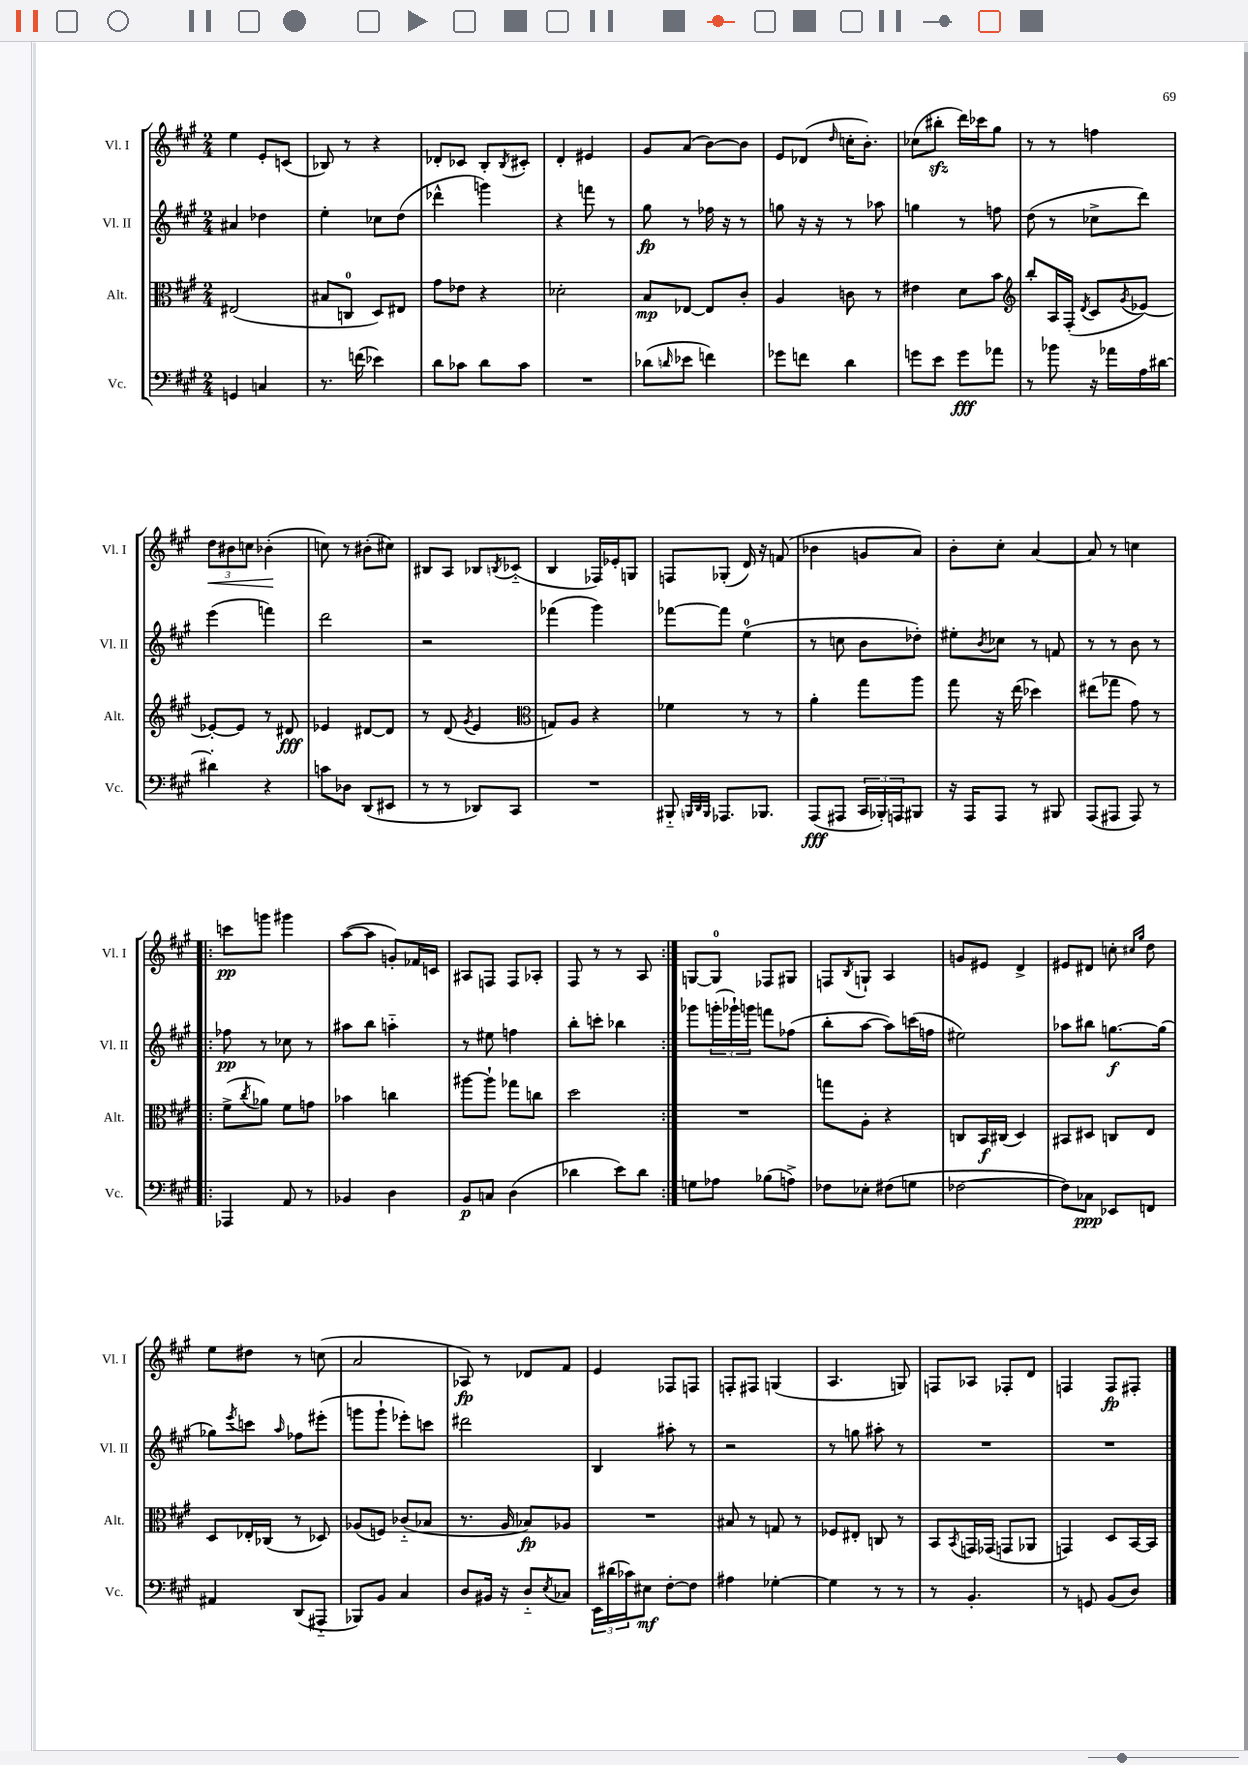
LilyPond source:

<<
\new StaffGroup <<
\new Staff = "s0" \with { instrumentName = "Vl. I" shortInstrumentName = "Vl. I" } {
    \clef treble \key a \major \numericTimeSignature \time 2/4
    e''4 e'8-. c'8( |
    bes8) r8 r4 |
    des'8-. ces'8 b8-. \acciaccatura { b8 } cis'8-. |
    d'4-. eis'4 |
    gis'8 a'8( b'8~) b'8 |
    e'8 des'8( \grace { d''16 } c''16-. b'8.-.) |
    ces''8( bis''8-.\sfz d'''16) ces'''16 gis''8 |
    r8 r8 f''4 |
    \tuplet 3/2 { d''8\< bis'8 c''8 } bes'4-.\!( |
    c''8) r8 bis'8-.( cis''8) |
    bis8 a8 bes8 \acciaccatura { b8 } ces'8-_( |
    b4 fes16) ees'16-. g8 |
    f8 ges8-.( d'16) r16 f'8( |
    bes'4 g'8 a'8) |
    b'8-. cis''8-. a'4~ |
    a'8 r8 c''4 |
    \repeat volta 2 { c'''8\pp g'''8 gis'''4 |
    a''8~( a''8 g'8-.) fes'16 c'16 |
    ais8 f8 f8 aes8-. |
    fis8 r8 r8 a8 | }
    g8~ g8-0 fes8 gis8 |
    f8 \acciaccatura { b8 } g8-! a4 |
    g'8 eis'8 d'4-> |
    eis'8 dis'8 c''8-. \grace { cis''16 gis''16 } d''8 |
    e''8 dis''8 r8 c''8( |
    a'2 |
    aes8\fp) r8 des'8 fis'8 |
    e'4 fes8 f8 |
    f8-. fis8 g4( |
    a4. g8) |
    f8 aes8 fes8-. d'8 |
    f4 f8\fp fis8-. \bar "|." |
}
\new Staff = "s1" \with { instrumentName = "Vl. II" shortInstrumentName = "Vl. II" } {
    \clef treble \key a \major \numericTimeSignature \time 2/4
    ais'4 des''4 |
    e''4-. ces''8 d''8( |
    des'''4-^ g'''4) |
    r4 f'''8 r8 |
    gis''8\fp r8 fes''16 r16 r8 |
    g''8 r16 r16 r8 aes''8 |
    g''4 r8 f''8 |
    d''8( r8 ces''8-> d'''8) |
    e'''4( f'''4) |
    d'''2 |
    r2 |
    fes'''4( gis'''4) |
    fes'''8~ fes'''8 e''4-0( |
    r8 c''8 b'8 des''8-.) |
    eis''8-. \acciaccatura { b'8 } ces''8 r8 f'8 |
    r8 r8 b'8 r8 |
    \repeat volta 2 { fes''8\pp r8 ces''8 r8 |
    ais''8 b''8 a''4-_ |
    r8 eis''8 f''4 |
    b''8-. c'''8-. bes''4 | }
    ges'''8 \tuplet 3/2 { g'''16-.( ges'''16-!) g'''16 } f'''8 fes''8( |
    b''8-. a''8~ a''8) c'''16( f''16 |
    eis''2) |
    aes''8 bis''8 g''8.~\f g''16( |
    ges''8) \acciaccatura { e'''8 } c'''8 \grace { a''16 } fes''8 eis'''8-.( |
    g'''8 g'''8-! ees'''8-.) c'''8 |
    dis'''2 |
    b4 ais''8-. r8 |
    r2 |
    r8 g''8 ais''8-. r8 |
    R2 |
    R2 \bar "|." |
}
\new Staff = "s2" \with { instrumentName = "Alt." shortInstrumentName = "Alt." } {
    \clef alto \key a \major \numericTimeSignature \time 2/4
    eis2( |
    bis8 c8-0 d8) eis8 |
    gis'8 ees'8 r4 |
    des'2-. |
    b8\mp ees8~ ees8 cis'8-. |
    a4 c'8 r8 |
    eis'4 d'8 b'8 |
    \clef treble b''8-. a16 fis16-.( \acciaccatura { d'8 } cis'8 \acciaccatura { gis'8 } ees'8~) |
    ees'8~-. ees'8 r8 dis'8\fff |
    ees'4 dis'8~ dis'8 |
    r8 d'8( \acciaccatura { gis'8 } e'4 |
    \clef alto g8) a8 r4 |
    fes'4 r8 r8 |
    a'4-. gis''8 a''8 |
    gis''8 r16 e''16( des''4) |
    eis''8( ges''8 gis'8) r8 |
    \repeat volta 2 { fis'8->( \acciaccatura { cis''8 } aes'8) fis'8 g'8 |
    bes'4 c''4 |
    ais''8~ ais''8-! ges''8 c''8 |
    d''2 | }
    R2 |
    g''8 a8-. r4 |
    c8 b,16\f cis16( d4) |
    bis,8 dis8 c8 e8 |
    d8 ees16-. ces16( r8 des8) |
    aes8( f8) ces'8-_( bes8 |
    r8. a16 bes8\fp) aes8 |
    R2 |
    bis8 r8 g8 r8 |
    fes8 eis8-. c8 r8 |
    b,8 \acciaccatura { b,8 } g,16 ges,16( g,8 aes,8 |
    g,4) d8 b,16~ b,16 \bar "|." |
}
\new Staff = "s3" \with { instrumentName = "Vc." shortInstrumentName = "Vc." } {
    \clef bass \key a \major \numericTimeSignature \time 2/4
    g,4 c4 |
    r8. f'16( ees'4) |
    d'8 ces'8 d'8 ces'8 |
    R2 |
    des'8( \grace { d'16 } ees'8 f'4) |
    ges'8 f'8 d'4 |
    g'8 e'8 g'8\fff aes'8 |
    r8 bes'8 r16 aes'16 a16 dis'16~ |
    dis'4-. r4 |
    c'8 des8 d,8( eis,8 |
    r8 r8 des,8) cis,8 |
    R2 |
    bis,,8-_ \grace { b,,32 d,32 b,,32 } aes,,8. bes,,8. |
    a,,8\fff( ais,,8 \tuplet 3/2 { cis,16 bes,,16-.) a,,16 } bis,,8 |
    r16 a,,16 a,,8 r8 bis,,8 |
    a,,8( ais,,8 ais,,8) r8 |
    \repeat volta 2 { aes,,4 a,8 r8 |
    bes,4 d4 |
    b,8\p c8 d4( |
    des'4 e'8) des'8 | }
    g8 aes8 bes8( a8->) |
    fes8 ees8-. fis8( g8 |
    fes2~ |
    fes8) ces8\ppp ees,8 f,8 |
    ais,4 d,8( ais,,8-_ |
    bes,,8) b,8 cis4 |
    d8 bis,16 r16 d8-_ \acciaccatura { e8 } ces8 |
    \tuplet 3/2 { e,16 dis'16( ces'16) } eis8\mf fis8~-. fis8 |
    ais4 ges4~-. |
    ges4 r8 r8 |
    r8 b,4.-. |
    r8 g,8 b,8( d8) \bar "|." |
}
>>
>>
\layout { \context { \Score \remove "Bar_number_engraver" } }
